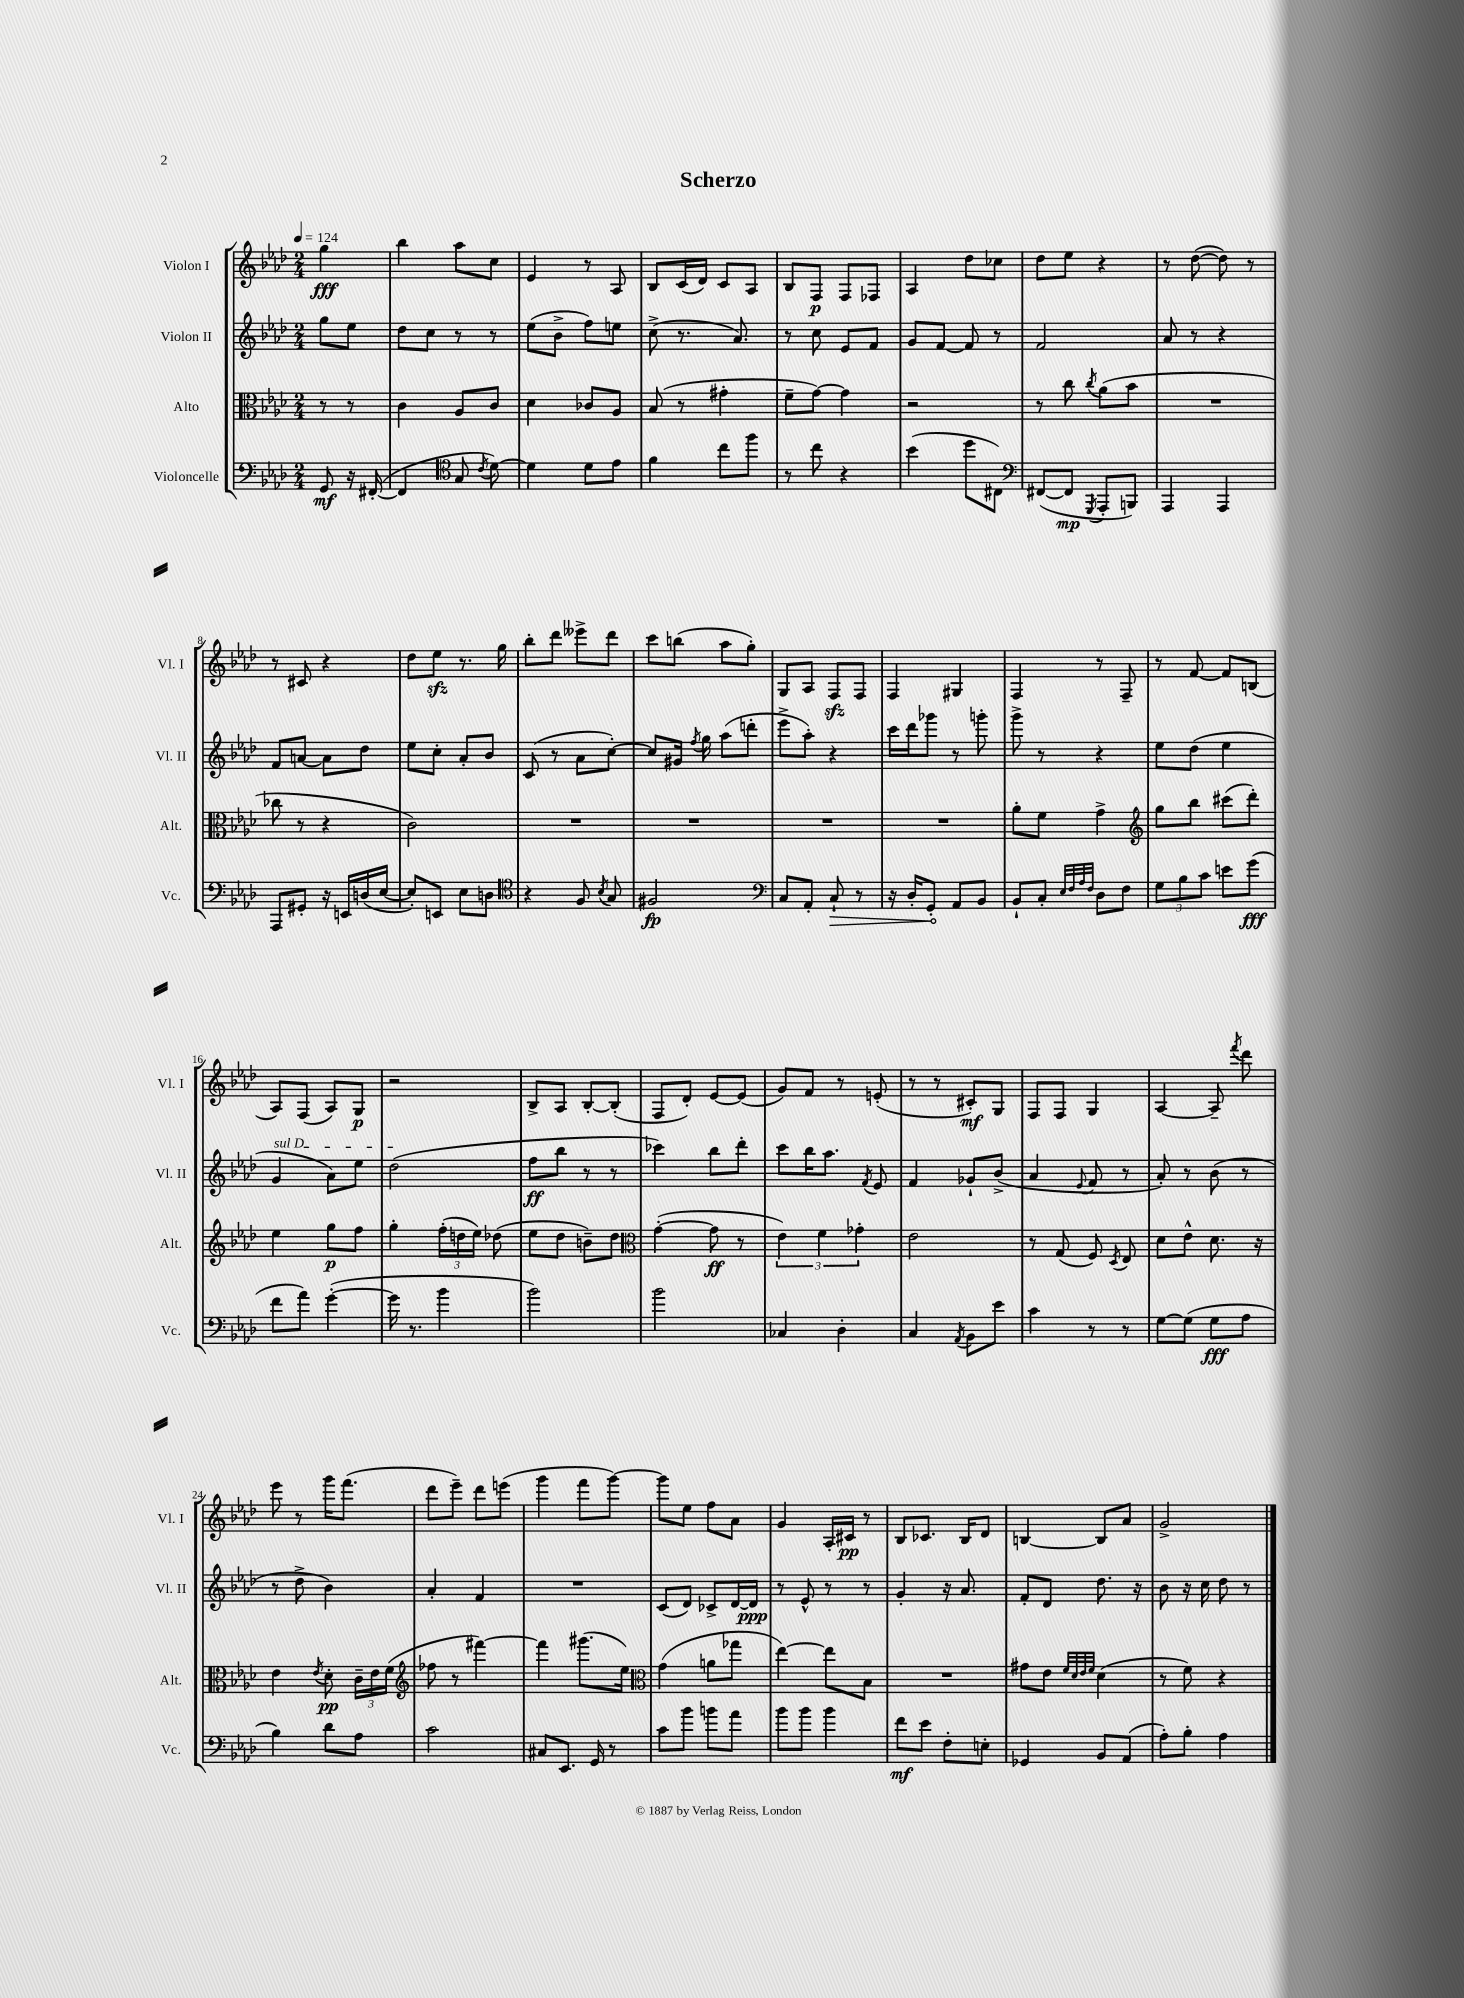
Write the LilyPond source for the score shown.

\header { title = "Scherzo" }
<<
\new StaffGroup <<
\new Staff = "s0" \with { instrumentName = "Violon I" shortInstrumentName = "Vl. I" } {
    \clef treble \key aes \major \numericTimeSignature \time 2/4 \partial 4 \tempo 4 = 124
    \autoBeamOff g''4\fff |
    bes''4 aes''8[ c''8] |
    ees'4 r8 aes8 |
    bes8[ c'16( des'16]) c'8[ aes8] |
    bes8[ f8]\p f8[ fes8] |
    aes4 des''8[ ces''8] |
    des''8[ ees''8] r4 |
    r8 des''8~( des''8) r8 |
    r8 cis'8 r4 |
    des''8[ ees''8]\sfz r8. g''16 |
    bes''8[-. des'''8] eeses'''8[-> des'''8] |
    c'''8[ b''8]( aes''8[ g''8]-.) |
    g8[ aes8] f8[\sfz f8] |
    f4 gis4 |
    f4 r8 f8-- |
    r8 f'8~ f'8[ b8]( |
    aes8[) f8]( aes8[) g8]\p |
    r2 |
    bes8[-> aes8] bes8[~-. bes8]-.( |
    f8[ des'8]-.) ees'8[~ ees'8]( |
    g'8[) f'8] r8 e'8-.( |
    r8 r8 cis'8[-.\mf) g8] |
    f8[ f8] g4 |
    aes4~ aes8-- \acciaccatura { f'''8 } des'''8 |
    ees'''8 r8 g'''16[ f'''8.]( |
    des'''8[ ees'''8]--) des'''8[ e'''8]( |
    g'''4 f'''8[ g'''8]~) |
    g'''8[ ees''8] f''8[ aes'8] |
    g'4 aes16[-. cis'16]\pp r8 |
    bes8[ ces'8.] bes16[ des'8] |
    b4~ b8[ aes'8] |
    g'2-> \bar "|." |
}
\new Staff = "s1" \with { instrumentName = "Violon II" shortInstrumentName = "Vl. II" } {
    \clef treble \key aes \major \numericTimeSignature \time 2/4 \partial 4
    \autoBeamOff g''8[ ees''8] |
    des''8[ c''8] r8 r8 |
    ees''8[( bes'8]-> f''8[) e''8] |
    c''8->( r8. aes'8.) |
    r8 c''8 ees'8[ f'8] |
    g'8[ f'8]~ f'8 r8 |
    f'2 |
    aes'8 r8 r4 |
    f'8[ a'8]~ a'8[ des''8] |
    ees''8[ c''8]-. aes'8[-. bes'8] |
    c'8( r8 aes'8[ c''8]~-.) |
    c''8[ gis'16] \acciaccatura { f''8 } g''16 aes''8[( d'''8]-. |
    ees'''8[-> aes''8]-.) r4 |
    c'''16[ des'''16 ges'''8] r8 g'''8-. |
    g'''8-> r8 r4 |
    ees''8[ des''8]( ees''4 |
    \once \override TextSpanner.bound-details.left.text = \markup { \italic "sul D" } g'4\startTextSpan aes'8[) ees''8] |
    des''2\stopTextSpan( |
    f''8[\ff bes''8] r8 r8 |
    ces'''4) bes''8[ des'''8]-. |
    c'''8[ bes''16 aes''8.] \acciaccatura { f'8 } ees'8 |
    f'4 ges'8[-! bes'8]->( |
    aes'4 \appoggiatura { ees'8 } f'8 r8 |
    aes'8-.) r8 bes'8( r8 |
    r8 des''8-> bes'4) |
    aes'4-. f'4 |
    R2 |
    c'8[( des'8]) ces'8[-> des'16~ des'16]\ppp |
    r8 ees'8-^ r8 r8 |
    g'4-. r16 aes'8. |
    f'8[-. des'8] des''8. r16 |
    bes'8 r16 c''16 des''8 r8 \bar "|." |
}
\new Staff = "s2" \with { instrumentName = "Alto" shortInstrumentName = "Alt." } {
    \clef alto \key aes \major \numericTimeSignature \time 2/4 \partial 4
    \autoBeamOff r8 r8 |
    c'4 aes8[ c'8] |
    des'4 ces'8[ aes8] |
    bes8( r8 gis'4-. |
    f'8[-- g'8]~) g'4 |
    r2 |
    r8 c''8 \acciaccatura { c''8 } aes'8[( bes'8] |
    R2 |
    ces''8 r8 r4 |
    c'2) |
    R2 |
    R2 |
    R2 |
    R2 |
    aes'8[-. f'8] g'4-> |
    \clef treble g''8[ bes''8] cis'''8[( des'''8]-.) |
    ees''4 g''8[\p f''8] |
    g''4-. \tuplet 3/2 { f''16[-.( d''16 ees''16]) } des''8( |
    ees''8[ des''8] b'8[--) des''8] |
    \clef alto g'4~-.( g'8\ff r8 |
    \tuplet 3/2 { ees'4) f'4 ges'4-. } |
    ees'2 |
    r8 g8( f8) \acciaccatura { des8 } ees8 |
    des'8[ ees'8]-^ des'8. r16 |
    ees'4 \acciaccatura { ees'8 } des'8-.\pp \tuplet 3/2 { c'16[-- ees'16 f'16]( } |
    \clef treble fes''8 r8 fis'''4~) |
    fis'''4 gis'''8.[( ees''16]) |
    \clef alto g'4( a'8[ ges''8] |
    ees''4~) ees''8[ bes8] |
    R2 |
    gis'8[ ees'8] \grace { f'32[ des'32 ees'32 f'32] } des'4( |
    r8 f'8) r4 \bar "|." |
}
\new Staff = "s3" \with { instrumentName = "Violoncelle" shortInstrumentName = "Vc." } {
    \clef bass \key aes \major \numericTimeSignature \time 2/4 \partial 4
    \autoBeamOff g,8\mf r16 fis,16~-.( |
    fis,4 \clef tenor g8 \acciaccatura { c'8 } des'8~) |
    des'4 des'8[ ees'8] |
    f'4 c''8[ f''8] |
    r8 c''8 r4 |
    bes'4( des''8[ cis8]) |
    \clef bass fis,8[~( fis,8]\mp \acciaccatura { g,,8 } aes,,8[-. b,,8]) |
    aes,,4 aes,,4 |
    aes,,8[ gis,8]-. r16 e,16[ d16( ees16]~ |
    ees8[-.) e,8] ees8[ d8] |
    \clef tenor r4 f8 \acciaccatura { bes8 } g8 |
    fis2\fp |
    \clef bass c8[ aes,8]-. \once \override Hairpin.circled-tip = ##t c8-!\> r8 |
    r16 des16[-. g,8]-.\! aes,8[ bes,8] |
    bes,8[-! c8]-. \grace { ees32[ f32 aes32 f32] } des8[ f8] |
    \tuplet 3/2 { g8[ bes8 c'8] } e'8[ g'8]\fff( |
    f'8[ aes'8]) g'4~-.( |
    g'16 r8. bes'4 |
    bes'2) |
    bes'2 |
    ces4 des4-. |
    c4 \acciaccatura { aes,8 } bes,8[ ees'8] |
    c'4 r8 r8 |
    g8[~ g8]( g8[\fff aes8] |
    bes4) des'8[ aes8] |
    c'2 |
    cis8[ ees,8.] g,16 r8 |
    c'8[ bes'8] b'8[ aes'8] |
    bes'8[ bes'8] bes'4 |
    f'8[\mf ees'8] f8[-. e8]-. |
    ges,4 bes,8[ aes,8]( |
    aes8[-.) bes8]-. aes4 \bar "|." |
}
>>
>>
